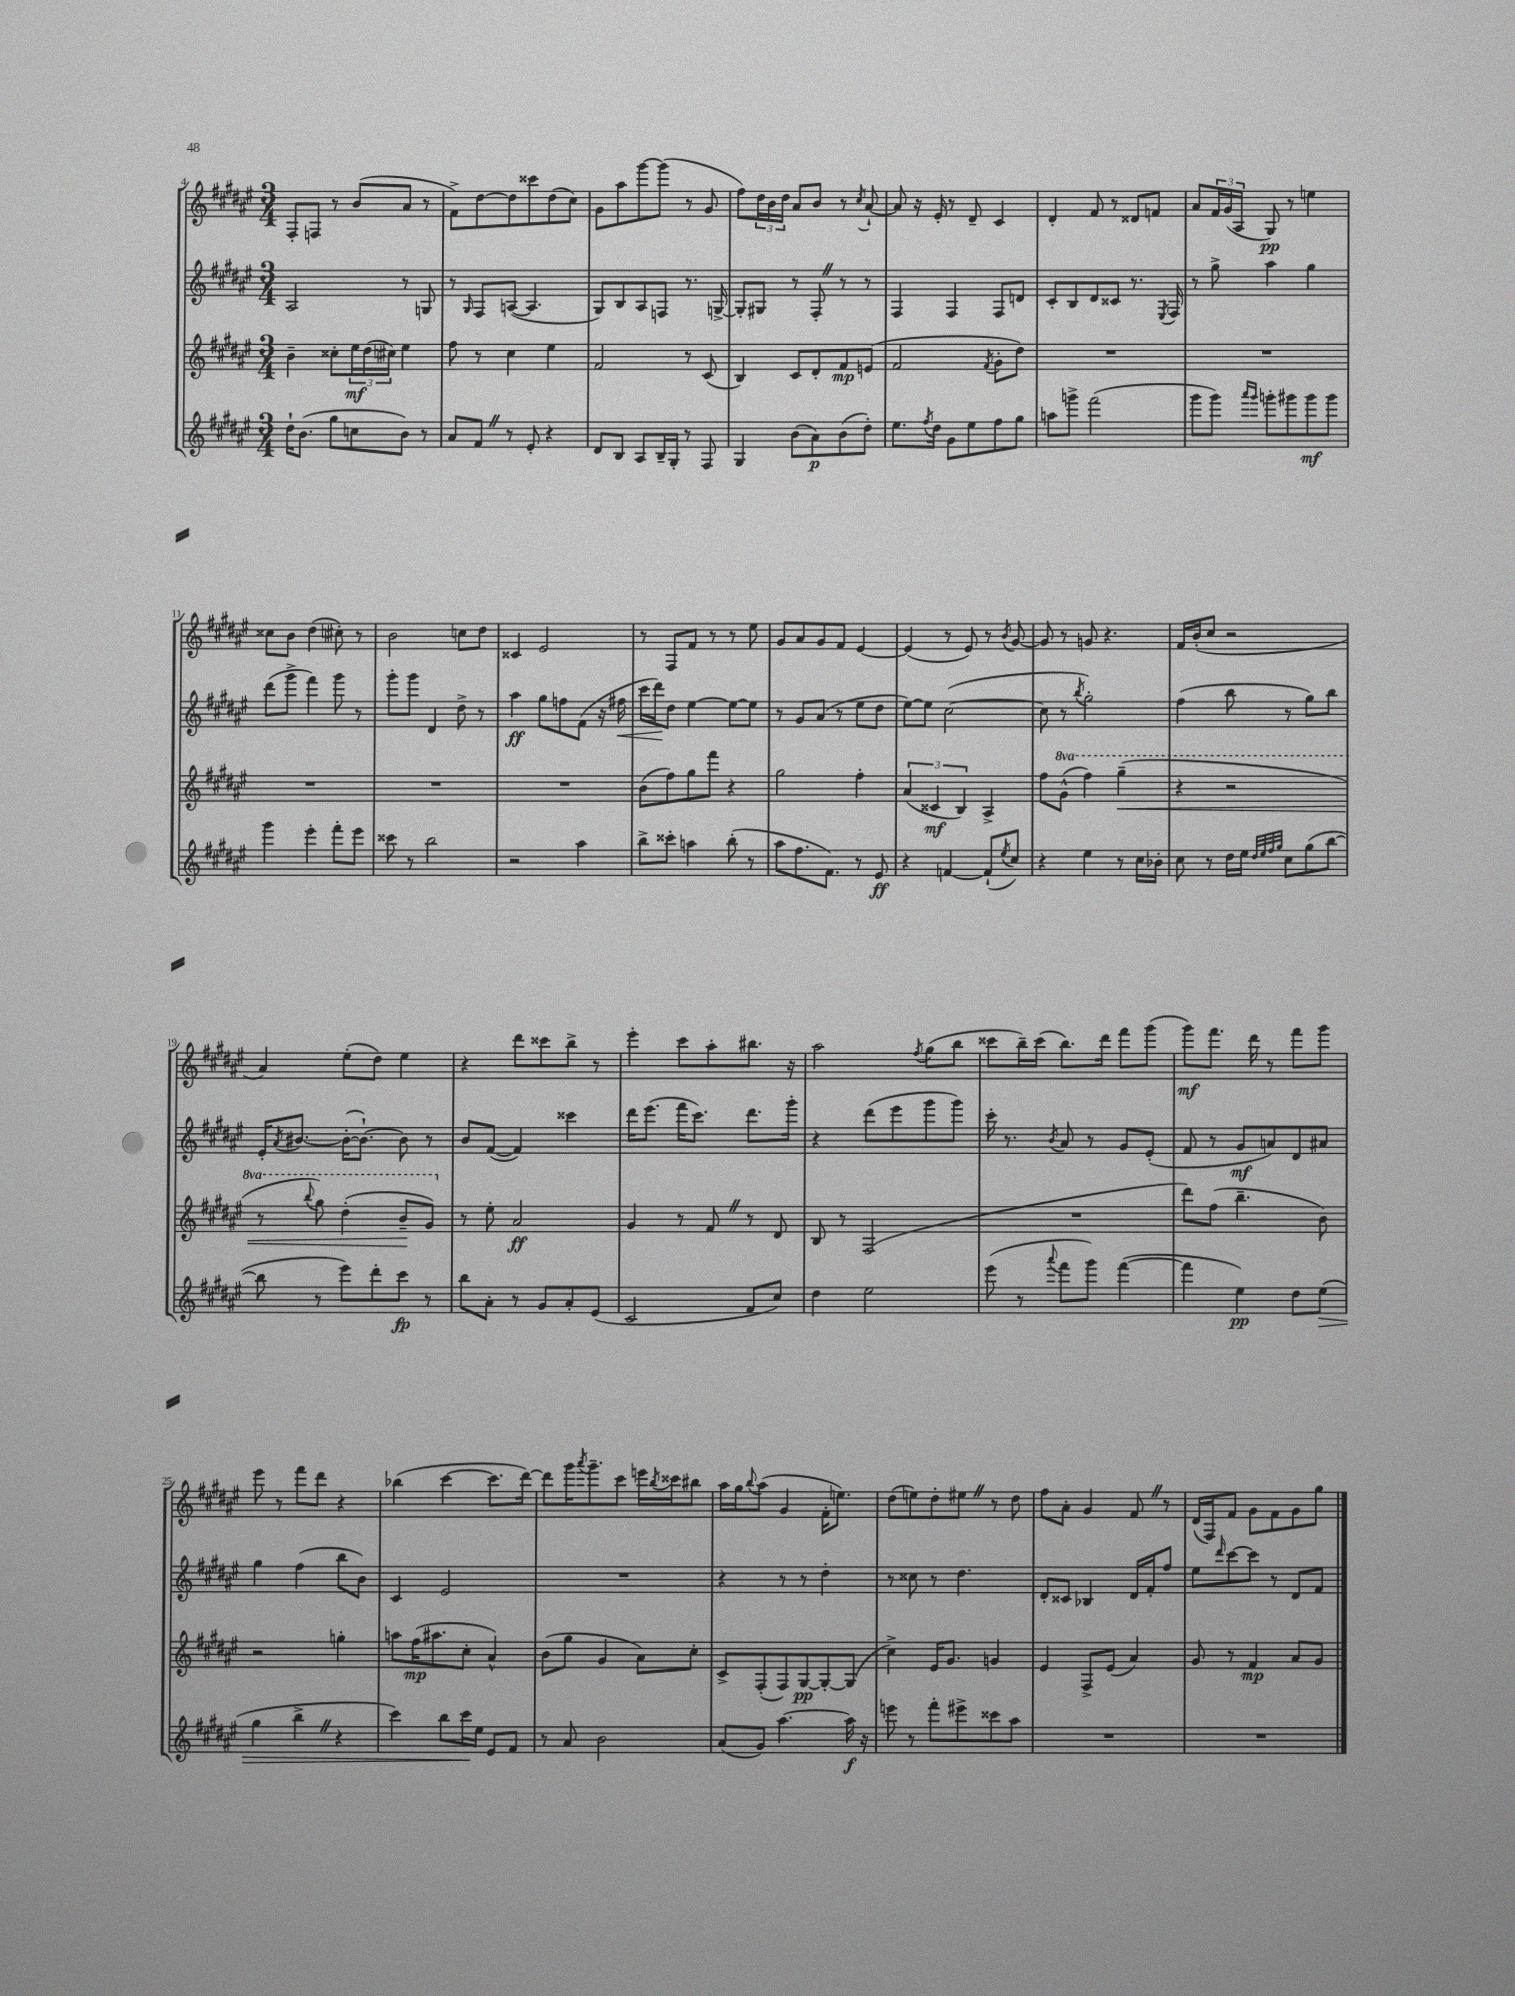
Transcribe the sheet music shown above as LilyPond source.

<<
\new StaffGroup <<
\new Staff = "s0" {
    \clef treble \key fis \major \numericTimeSignature \time 3/4
    fis8-. f8 r8 b'8( ais'8 r8 |
    fis'8->) dis''8~ dis''8 cisis'''8 dis''8( cis''8) |
    gis'8 ais''8 gis'''8~ gis'''8( r8 gis'8 |
    fis''8) \tuplet 3/2 { dis''16 b'16 dis''16 } ais'8 b'8 r8 \acciaccatura { cis''8 } ais'8~-! |
    ais'8 r16 eis'16-. r8 dis'8-- cis'4 |
    dis'4-. fis'8 r8 disis'8 f'8 |
    ais'8 \tuplet 3/2 { fis'16 gis'16( ais16 } gis8\pp) r8 e''4 |
    cisis''8 b'8 dis''4( cis''8-.) r8 |
    b'2 c''8 dis''8 |
    cisis'4 eis'2 |
    r8 fis8 fis'8 r8 r8 eis''8 |
    gis'8 ais'8 gis'8 fis'8 eis'4~ |
    eis'4( r8 eis'8) r8 \acciaccatura { b'8 } gis'8~ |
    gis'8 r8 g'8 r4. |
    fis'16 b'16-.( cis''8 r2 |
    ais'4) eis''8-.( dis''8) eis''4 |
    r4 dis'''8 cisis'''8 b''8-> r8 |
    eis'''4-. cis'''8 ais''8-. bis''8. r16 |
    ais''2 \acciaccatura { fis''8 } gis''8( b''8 |
    cisis'''8 b''16--) cisis'''16( b''8.) dis'''16 fis'''8 gis'''8( |
    gis'''8\mf) fis'''8. dis'''16 r8 fis'''8 gis'''8 |
    eis'''8 r8 fis'''8 dis'''8 r4 |
    bes''4( cis'''4~ cis'''8. dis'''16~) |
    dis'''8 gis'''16 \acciaccatura { ais'''8 } gis'''8.-- cis'''8 e'''16 \acciaccatura { b''8 } cisis'''16 bis''8 |
    ais''16 gis''16 \appoggiatura { b''8 } ais''8( gis'4 fis'16-. e''8.) |
    dis''8( e''8) dis''8-. eis''8 \once \override BreathingSign.text = \markup { \musicglyph "scripts.caesura.straight" } \breathe r8 dis''8 |
    fis''8 ais'8-. gis'4 fis'8 \once \override BreathingSign.text = \markup { \musicglyph "scripts.caesura.straight" } \breathe r8 |
    dis'16( fis16) fis'8 gis'8 fis'8 gis'8 gis''8 \bar "|." |
}
\new Staff = "s1" {
    \clef treble \key fis \major \numericTimeSignature \time 3/4
    ais2 r8 g8 |
    r8 \grace { gis16 } fis8 a8~( a4. |
    gis8) b8 ais8 f8 r8. g16~-> |
    g8-. gis8 r8 fis8-. \once \override BreathingSign.text = \markup { \musicglyph "scripts.caesura.straight" } \breathe r8 r8 |
    fis4 fis4 fis8 d'8 |
    cis'8-. b8 dis'8 cisis'8 r8. \acciaccatura { eis8 } fis16 |
    r8 gis''8-> ais''4 gis''4 |
    dis'''8( gis'''8-> fis'''4) gis'''8 r8 |
    gis'''8-. gis'''8 dis'4 dis''8-> r8 |
    ais''4\ff gis''8 f''8 fis'8( r16 fis''16\< |
    cis'''16 dis'''16\!) dis''8 eis''4~ eis''8~ eis''8 |
    r8 gis'8 ais'8( r8 eis''8 dis''8 |
    eis''8~) eis''8 cis''2~( |
    cis''8 r8 \acciaccatura { b''8 } gis''2-.) |
    fis''4( b''8 r8 gis''8) b''8 |
    eis'16-. \acciaccatura { ais'8 } bis'8.~ bis'16~-.( bis'8.~-!) bis'8 r8 |
    b'8 fis'8~( fis'4) cisis'''4 |
    dis'''16 eis'''8.( fis'''16 cis'''8.) dis'''8. gis'''16-. |
    r4 dis'''8( eis'''8 gis'''8 gis'''8) |
    cis'''16-. r8. \acciaccatura { b'8 } ais'8 r8 gis'8 eis'8-.( |
    fis'8 r8 gis'8\mf a'8) dis'8 ais'8 |
    gis''4 fis''4( b''8 b'8) |
    cis'4 eis'2 |
    R2. |
    r4 r8 r8 dis''4-. |
    r8 cisis''8 r8 dis''4. |
    dis'8-. cisis'8 bes4 dis'16 fis'16-. fis''8 |
    eis''8 \grace { dis'''16 } cis'''8~ cis'''8 r8 dis'8 fis'8 \bar "|." |
}
\new Staff = "s2" {
    \clef treble \key fis \major \numericTimeSignature \time 3/4 \set Staff.ottavationMarkups = #ottavation-simple-ordinals
    b'4-- cisis''8-. \tuplet 3/2 { eis''16\mf dis''16( cis''16) } eis''4 |
    fis''8 r8 cis''4 eis''4 |
    fis'2 r8 cis'8( |
    b4) cis'8 dis'8-. fis'8\mp e'8( |
    fis'2 \acciaccatura { fis'8 } gis'8-. dis''8) |
    R2. |
    R2. |
    R2. |
    R2. |
    R2. |
    b'8( fis''8) gis''8 fis'''8 r4 |
    gis''2 fis''4-. |
    \tuplet 3/2 { ais'4( cisis'4\mf b4) } ais4-> |
    fis''8 \ottava #1 gis''8-^( fis'''4) gis'''4--\<( |
    r4 r2 |
    r8 \appoggiatura { b'''8 } gis'''8) dis'''4-.( b''8--\! gis''8) \ottava #0 |
    r8 eis''8-. ais'2\ff |
    gis'4 r8 fis'8 \once \override BreathingSign.text = \markup { \musicglyph "scripts.caesura.straight" } \breathe r8 dis'8 |
    b8 r8 fis2( |
    R2. |
    dis'''8) fis''8( b''4.-- b'8) |
    r2 g''4-. |
    a''8 fis''16\mp( ais''8. cis''8-. ais'4-^) |
    b'8( gis''8 gis'4 ais'8) cis''8-. |
    cis'8-> fis8-.( fis8) gis8~\pp gis8~-. gis8( |
    cis''4->) eis'16 gis'8. g'4 |
    eis'4 fis8-> eis'8( ais'4) |
    gis'8 r8 fis'4\mp ais'8 gis'8 \bar "|." |
}
\new Staff = "s3" {
    \clef treble \key fis \major \numericTimeSignature \time 3/4
    dis''16-! b'8.( gis''8 c''8 b'8) r8 |
    ais'8 fis'8 \once \override BreathingSign.text = \markup { \musicglyph "scripts.caesura.straight" } \breathe r8 eis'8-. r4 |
    dis'8 b8 ais8 b16-- gis16-. r8 fis8 |
    gis4 b'8( ais'8\p) b'8( dis''8-.) |
    eis''8. \acciaccatura { fis''8 } dis''16 gis'8 eis''8 fis''8 gis''8 |
    a''8 g'''8-> fis'''2( |
    gis'''8 gis'''8) \grace { ais'''16 gis'''16 } g'''8-. gis'''8 gis'''8\mf gis'''8 |
    gis'''4 eis'''4-. fis'''8-. eis'''8 |
    cisis'''8 r8 b''2 |
    r2 ais''4 |
    b''8-> cisis'''8-. a''4 b''8-.( r8 |
    ais''8 fis''8. fis'8.) r8 eis'8\ff |
    r4 f'4~ f'8-!( \acciaccatura { eis''8 } cis''8) |
    r4 eis''4 r8 cis''16 bes'16-. |
    cis''8 r8 dis''16 eis''16 \grace { dis''32 eis''32 fis''32 gis''32 } cis''8 gis''8( b''8~ |
    b''8 r8 eis'''8) dis'''8-. cis'''8\fp r8 |
    b''8 ais'8-. r8 gis'8 ais'8-. eis'8( |
    cis'2 fis'8 cis''8) |
    dis''4 eis''2 |
    eis'''8( r8 \appoggiatura { ais'''8 } fis'''8 gis'''8) fis'''4~( |
    fis'''4 eis''4\pp) dis''8 eis''8\>( |
    gis''4 b''4-> \once \override BreathingSign.text = \markup { \musicglyph "scripts.caesura.straight" } \breathe r4 |
    cis'''4) b''8 cis'''16\! eis''16 eis'8 fis'8 |
    r8 ais'8 b'2 |
    ais'8( gis'8) ais''4.~ ais''16\f r16 |
    e'''8 r8 fis'''8-. eis'''8-> cisis'''8 ais''8 |
    R2. |
    R2. \bar "|." |
}
>>
>>
\layout { \context { \Score currentBarNumber = #4 } }
